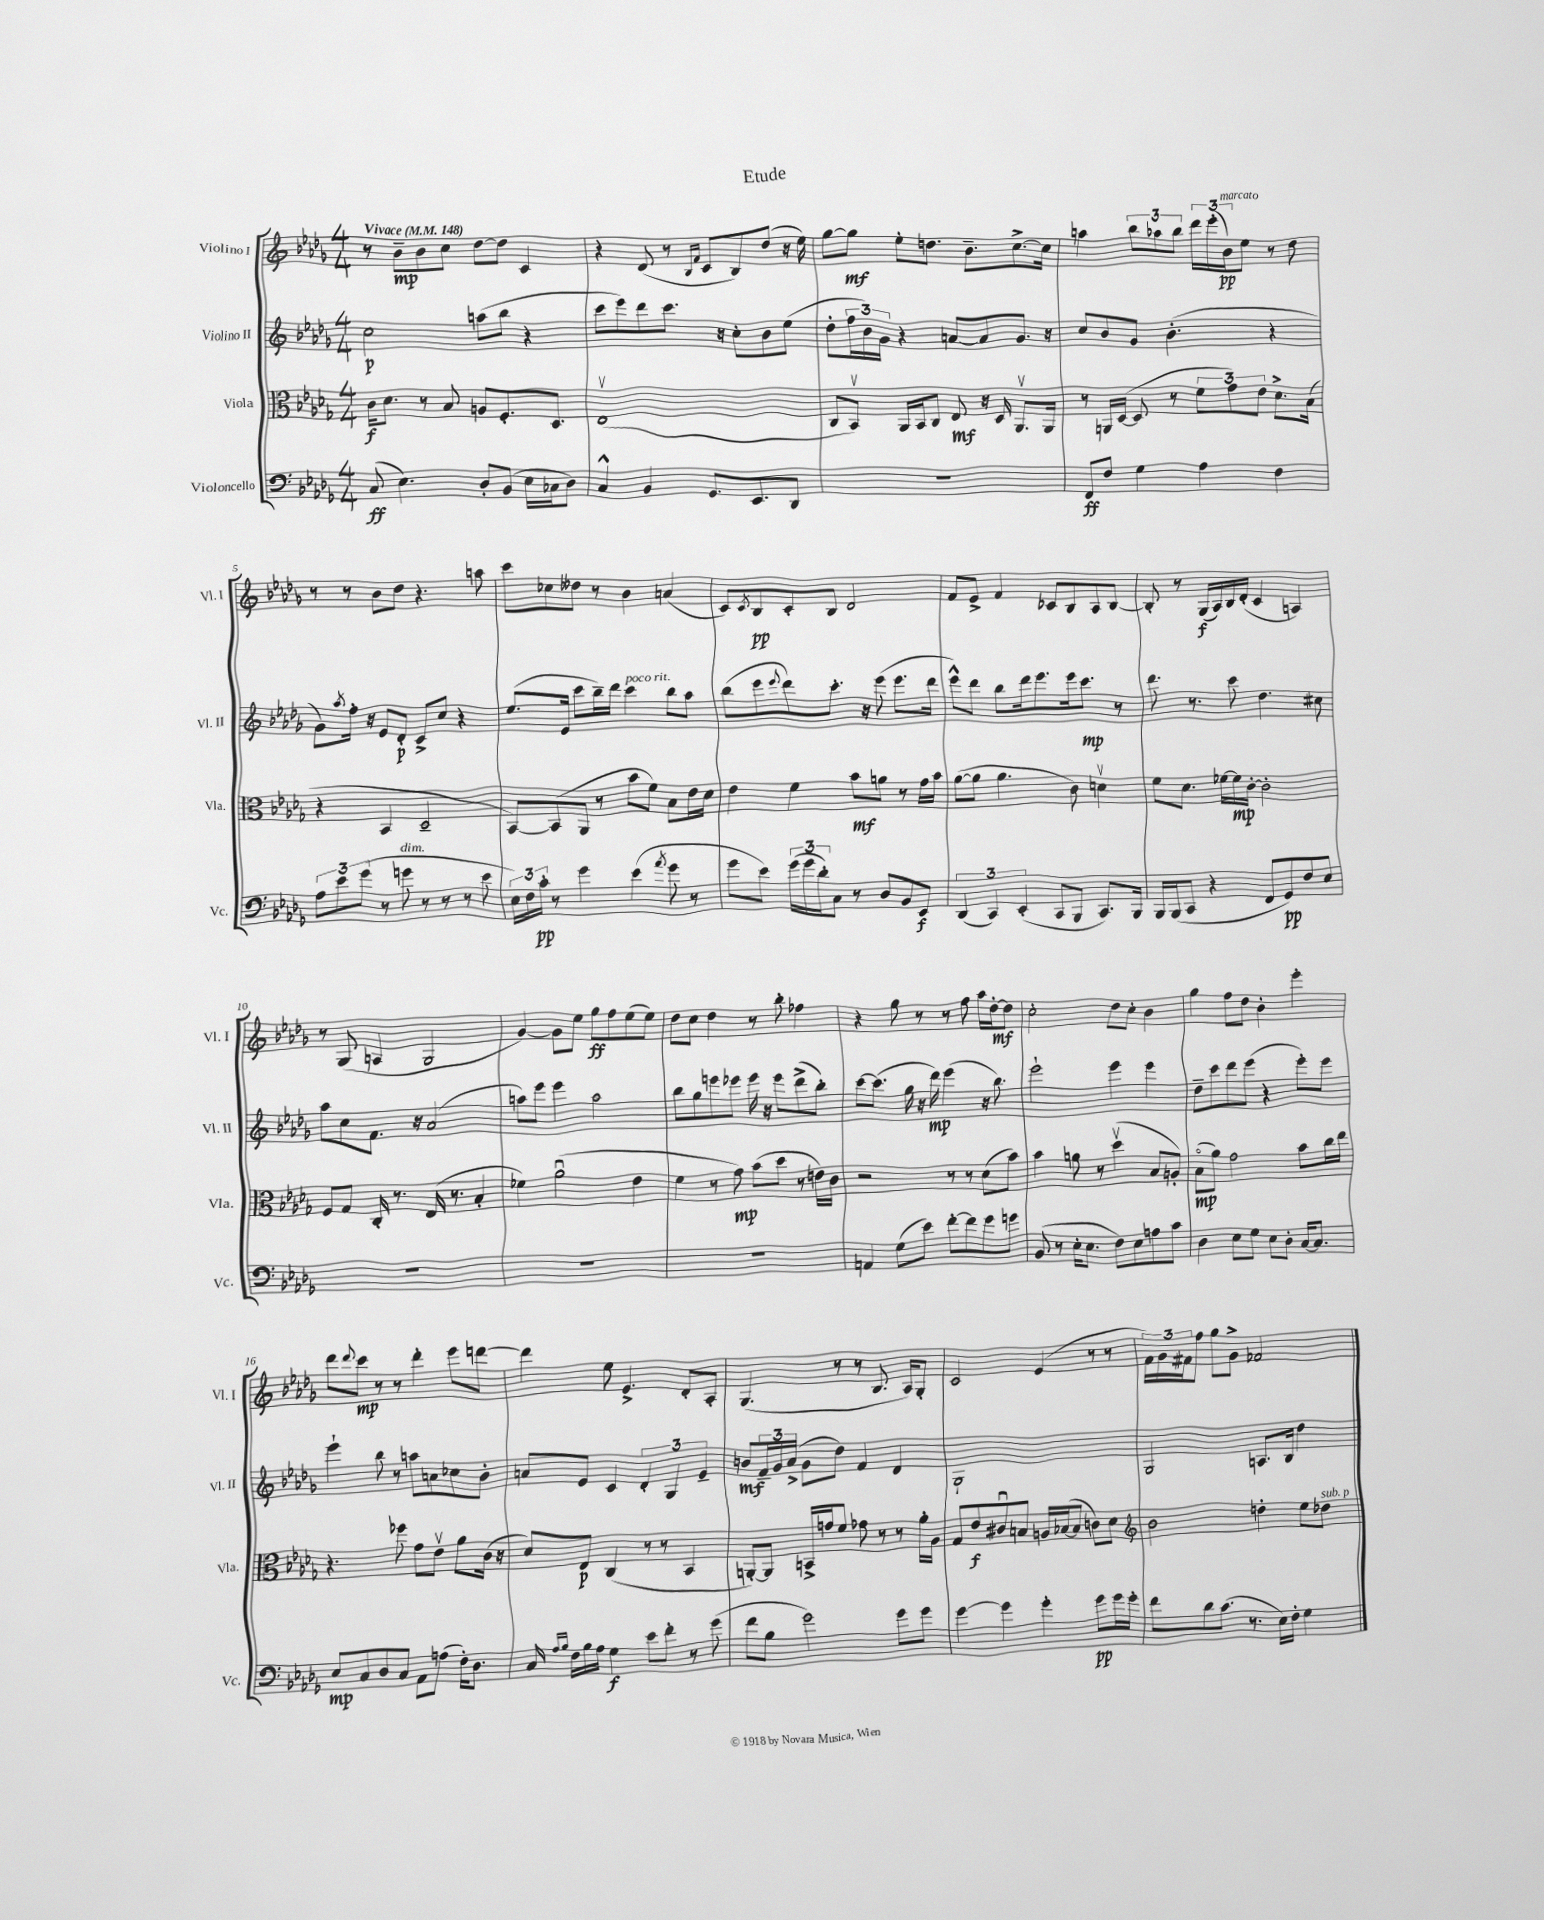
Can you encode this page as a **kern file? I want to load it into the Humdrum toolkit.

**kern	**dynam	**kern	**dynam	**kern	**dynam	**kern	**dynam
*part4	*part4	*part3	*part3	*part2	*part2	*part1	*part1
*staff4	*staff4	*staff3	*staff3	*staff2	*staff2	*staff1	*staff1
*I"Violoncello	*	*I"Viola	*	*I"Violino II	*	*I"Violino I	*
*I'Vc.	*	*I'Vla.	*	*I'Vl. II	*	*I'Vl. I	*
*clefF4	*	*clefC3	*	*clefG2	*	*clefG2	*
*k[b-e-a-d-g-]	*	*k[b-e-a-d-g-]	*	*k[b-e-a-d-g-]	*	*k[b-e-a-d-g-]	*
*M4/4	*	*M4/4	*	*M4/4	*	*M4/4	*
*MM148	*	*MM148	*	*MM148	*	*MM148	*
=1	=1	=1	=1	=1	=1	=1	=1
!	!	!	!	!	!	!LO:TX:a:B:t=Vivace	!
(8C/	ff	16c\KL	f	2cc\	p	8r	.
.	.	8.d-\J	.	.	.	.	.
4.E-\)	.	.	.	.	.	8b-~\L	mp
.	.	8r	.	.	.	8b-\	.
.	.	8B-/	.	.	.	8cc\J	.
8D-'/L	.	8An/L	.	(8aan\L	.	[8dd-\L	.
(8BB-/J	.	8.F'/	.	8bb-\J	.	8dd-\J]	.
16E-\LL	.	.	.	4r	.	4c/	.
16C-X\J	.	8.D-/J	.	.	.	.	.
8D-\J)	.	.	.	.	.	.	.
=2	=2	=2	=2	=2	=2	=2	=2
4C^^/	.	(1E-v	.	8ccc\L	.	4r	.
.	.	.	.	8eee-\)	.	.	.
4BB-/	.	.	.	8ddd-\	.	(8d-/	.
.	.	.	.	8.ccc\J	.	8r	.
.	.	.	.	.	.	16qqB-/LL	.
.	.	.	.	.	.	16qqf/JJ	.
8.GG-/L	.	.	.	.	.	8c/L	.
.	.	.	.	16r	.	.	.
.	.	.	.	8cc'\L	.	8B-/)	.
8.EE-/	.	.	.	.	.	.	.
.	.	.	.	8b-\	.	(8dd-/J	.
8DD-/J	.	.	.	(8ee-\J	.	16r	.
.	.	.	.	.	.	16ee-\)	.
=3	=3	=3	=3	=3	=3	=3	=3
1r	.	8C/L	.	8dd-'\L	.	[8gg-\L	.
.	.	8BB-v/J)	.	24ff\L	.	8gg-\J]	mf
.	.	.	.	24b-\)	.	.	.
.	.	.	.	24g-\JJ	.	.	.
.	.	16AA-/LL	.	4r	.	8ee-'\L	.
.	.	16BB-/J	.	.	.	.	.
.	.	8C/J	.	.	.	8.ddn\J	.
.	.	8E-/	mf	[8an/L	.	.	.
.	.	.	.	.	.	8.b-~\L	.
.	.	16r	.	8a/]	.	.	.
.	.	16D-/	.	.	.	.	.
.	.	8.AA-v/L	.	8.g-/J	.	[8.cc^\	.
.	.	16AA-/Jk	.	16r	.	16cc\Jk]	.
=4	=4	=4	=4	=4	=4	=4	=4
8FF/L	ff	8r	.	8cc/L	.	4aan\	.
8F/J	.	16AAn/LL	.	8b-/	.	.	.
.	.	([16D-/JJ	.	.	.	.	.
4G-\	.	8D-/]	.	8g-/J	.	12bb-\L	.
.	.	.	.	.	.	12aa-X\	.
.	.	8r	.	(4.b-'\	.	.	.
.	.	.	.	.	.	12bb-\J	.
4A-\	.	12f\L	.	.	.	24ddd-\LL	.
.	.	.	.	.	.	(24eee-'\	.
!	!	!	!	!	!	!LO:TX:a:i:t=marcato	!
.	.	12g-\)	.	.	.	24b-\J)	pp
.	.	.	.	.	.	8ee-\J	.
.	.	12e-\J	.	.	.	.	.
4F\	.	8.d-^\L	.	4r	.	8r	.
.	.	.	.	.	.	8dd-\	.
.	.	(16B-\Jk	.	.	.	.	.
!!LO:LB:g=z
=5	=5	=5	=5	=5	=5	=5	=5
12A-\L	.	4r	.	8g-\L)	.	8r	.
12e-\	.	.	.	.	.	.	.
.	.	.	.	8qaa-/	.	.	.
.	.	.	.	16ff'\Jk	.	8r	.
(12g-\J	.	.	.	.	.	.	.
.	.	.	.	16r	.	.	.
8r	.	4BB-/	.	8e-/L	.	8b-\L	.
!LO:TX:a:i:t=dim.	!	!	!	!	!	!	!
8gn\	.	.	.	8d-'/J	p	8dd-\J	.
8r	.	2D-~/	.	8c^/L	.	4.r	.
8r	.	.	.	8cc/J	.	.	.
8r	.	.	.	4r	.	.	.
8e-\	.	.	.	.	.	8aan\	.
=6	=6	=6	=6	=6	=6	=6	=6
24E-\LL)	.	[8BB-/L)	.	(8.ee-/L	.	8ccc\L	.
24F\	.	.	.	.	.	.	.
24c'\JJ	pp	.	.	.	.	.	.
8r	.	(8BB-/]	.	.	.	8cc-X\	.
.	.	.	.	16e-/Jk	.	.	.
4g-\	.	8AA-/J	.	8ccc\L	.	8dd--X\J	.
.	.	8r	.	16bb-~\L)	.	8r	.
.	.	.	.	16ddd-\JJ	.	.	.
!	!	!	!	!LO:TX:a:i:t=poco rit.	!	!	!
(4e-\	.	8b-\L	.	4ccc\	.	4b-\	.
.	.	8f\J)	.	.	.	.	.
8qa-/	.	.	.	.	.	.	.
8g-\	.	8B-\L	.	8bb-\L	.	(4an/	.
8r	.	16e-\L	.	8aa-\J	.	.	.
.	.	16d-\JJ	.	.	.	.	.
=7	=7	=7	=7	=7	=7	=7	=7
8g-\L	.	4e-\	.	(8bb-\L	.	8c/L)	.
.	.	.	.	.	.	8qc/	.
8e-\J)	.	.	.	8eee-\	.	8B-/	pp
.	.	.	.	8qqeee-/	.	.	.
(24g-\LL	.	4f\	.	8ddd-\)	.	8c'/	.
24g-\	.	.	.	.	.	.	.
24d-'\J)	.	.	.	.	.	.	.
8C\J	.	.	.	8.ccc'\J	.	8B-/J	.
8r	.	8b-\L	mf	.	.	2d-/	.
.	.	.	.	16r	.	.	.
8D-/L	.	8an\J	.	(8eee-\	.	.	.
8BB-/	.	8r	.	8.eee-\L	.	.	.
8EE-/J	f	16g-\LL	.	.	.	.	.
.	.	16b-\JJ	.	16ddd-\Jk	.	.	.
=8	=8	=8	=8	=8	=8	=8	=8
(6DD-/	.	([8a-\L	.	8eee-^^\L)	.	8f/L	.
.	.	8a-\J]	.	8ddd-\J	.	8e-^/J	.
6CC/)	.	.	.	.	.	.	.
.	.	4.a-\	.	8bb-\L	.	4f/	.
(6EE-'/	.	.	.	.	.	.	.
.	.	.	.	16ddd-\k	.	.	.
.	.	.	.	8.eee-\	.	.	.
8CC/L	.	.	.	.	.	8c-X/L	.
8BBB-/J	.	8c\)	.	16eee-\k	.	8B-/	.
.	.	.	.	8.ccc\J	mp	.	.
8.CC/L)	.	4dnv\	.	.	.	8A-/	.
.	.	.	.	8r	.	[8B-/J	.
16BBB-/Jk	.	.	.	.	.	.	.
=9	=9	=9	=9	=9	=9	=9	=9
16BBB-/LL	.	8f\L	.	8.ddd-\	.	8B-'/]	.
(16BBB-/J	.	.	.	.	.	.	.
8CC/J	.	8.d-\J	.	.	.	8r	.
.	.	.	.	8.r	.	.	.
4r	.	.	.	.	.	(16G-/LL	f
.	.	[16f-X\LL	.	.	.	16A-/)	.
.	.	16f-\]	mp	8ccc\	.	16B-/	.
.	.	[16c'\JJ	.	.	.	(16d-'/JJ	.
8FF/L	.	2c'\]	.	4.dd-\	.	4c/	.
8GG-/)	pp	.	.	.	.	.	.
8F/	.	.	.	.	.	4An/)	.
8E-/J	.	.	.	8cc#X\	.	.	.
!!LO:LB:g=z
=10	=10	=10	=10	=10	=10	=10	=10
1r	.	8F/L	.	8aa-\L	.	8r	.
.	.	8G-/J	.	8cc\	.	(8G-/	.
.	.	16C'/	.	8.f\J	.	4An/	.
.	.	8.r	.	.	.	.	.
.	.	.	.	16r	.	.	.
.	.	(16E-/	.	(2a-/	.	2G-/	.
.	.	8.r	.	.	.	.	.
.	.	4B-'/	.	.	.	.	.
=11	=11	=11	=11	=11	=11	=11	=11
1r	.	4f-X\)	.	8aan\L)	.	[4g-/)	.
.	.	.	.	8eee-\J	.	.	.
.	.	(2a-u\	.	4eee-\	.	8g-\L]	.
.	.	.	.	.	.	8ee-\J	.
.	.	.	.	2aa\	.	8gg-\L	ff
.	.	.	.	.	.	8ff\	.
.	.	4e-\	.	.	.	(8ee-\	.
.	.	.	.	.	.	8ee-\J)	.
=12	=12	=12	=12	=12	=12	=12	=12
1r	.	4f\	.	8bb-\L	.	8dd-\L	.
.	.	.	.	8gg-\	.	8cc\J	.
.	.	8r	.	8eeen\	.	4dd-\	.
.	.	8g-\)	mp	8eee-X\J	.	.	.
.	.	(8b-\L	.	16eee-\	.	8r	.
.	.	.	.	16r	.	.	.
.	.	8dd-\J	.	8eee-\L	.	8bb-'\	.
.	.	8r	.	(8ddd-^\	.	4ff-X\	.
.	.	16en\LL)	.	8bb-'\J)	.	.	.
.	.	16c\JJ	.	.	.	.	.
=13	=13	=13	=13	=13	=13	=13	=13
4AAn/	.	2r	.	[8ccc\L	.	4r	.
.	.	.	.	(8.ccc\J]	.	.	.
(8G-\L	.	.	.	.	.	8gg-\	.
.	.	.	.	16gg-\	.	.	.
8e-\J)	.	.	.	16r	.	8r	.
.	.	.	.	16ddd-\)	mp	.	.
[8f'\L	.	8r	.	(4eee-\	.	8r	.
8f\]	.	8r	.	.	.	8ff\	.
8g-\	.	(8d-\L	.	16r	.	16aa-\LL	.
.	.	.	.	8.bb-\)	.	[16dd-'\J	mf
8gn\J	.	8b-\J)	.	.	.	8dd-\J]	.
=14	=14	=14	=14	=14	=14	=14	=14
(8BB-/	.	4b-\	.	2eee-`\	.	2cc'\	.
8r	.	.	.	.	.	.	.
16E-'\KL	.	8an\	.	.	.	.	.
8.E-\J	.	.	.	.	.	.	.
.	.	8r	.	.	.	.	.
8F\L)	.	(4dd-v\	.	4eee-\	.	8dd-\L	.
8E-\	.	.	.	.	.	8cc'\J	.
8An\	.	8B-/L	.	4eee-\	.	4b-\	.
8c\J	.	8An'/J)	.	.	.	.	.
=15	=15	=15	=15	=15	=15	=15	=15
4D-\	.	(8B-\L	mp	8dd-~\L	.	4gg-\	.
.	.	8a-\J)	.	8ccc\	.	.	.
8E-\L	.	2g-\	.	8ddd-\	.	8ff\L	.
8G-\J	.	.	.	(8eee-\J	.	8dd-\J	.
8E-\L	.	.	.	4r	.	4b-'\	.
8D-'\J	.	.	.	.	.	.	.
[16C/KL	.	8b-\L	.	8eee-'\L)	.	4eee-'\	.
8.C/J]	.	.	.	.	.	.	.
.	.	16cc\L	.	8eee-\J	.	.	.
.	.	16ee-\JJ	.	.	.	.	.
!!LO:LB:g=z
=16	=16	=16	=16	=16	=16	=16	=16
8E-/L	mp	4.r	.	4eee-`\	.	8ddd-\L	.
.	.	.	.	.	.	8qqddd-/	.
8C/	.	.	.	.	.	8ccc\J	mp
8D-/	.	.	.	8bb-\	.	8r	.
8C/J	.	8ff-X\	.	8r	.	8r	.
8AA-\L	.	8g-\L	.	8aan\L	.	4ddd-'\	.
(8An\J	.	8e-v\J	.	8an\	.	.	.
16F'\KL)	.	8a-\L	.	8cc-X\	.	8eee-\L	.
8.D-\J	.	.	.	.	.	.	.
.	.	(16c\Jk	.	8b-'\J	.	[8dddn\J	.
.	.	16r	.	.	.	.	.
=17	=17	=17	=17	=17	=17	=17	=17
16C/	.	8d-/L)	.	8an/L	.	4ddd\]	.
16qqA-/LL	.	.	.	.	.	.	.
16qqB-/JJ	.	.	.	.	.	.	.
16F\LL	.	.	.	.	.	.	.
16B-\	.	8E-/J	p	8e-/J	.	.	.
16A-\JJ	.	.	.	.	.	.	.
4G-\	f	(4C/	.	4c/	.	8ee-\	.
.	.	.	.	.	.	4.e-^/	.
8e-\L	.	8r	.	6d-'/	.	.	.
8f'\J	.	8r	.	.	.	.	.
.	.	.	.	6G-/	.	.	.
8r	.	4BB-/	.	.	.	8d-'/L	.
.	.	.	.	6e-~/	.	.	.
(8g-\	.	.	.	.	.	8A-'/J	.
=18	=18	=18	=18	=18	=18	=18	=18
8f\L	.	[8AAn'/L)	.	8bn/L	mf	(4.G-/	.
8B-\J	.	8AA/J]	.	24f~/L	.	.	.
.	.	.	.	24g-/	.	.	.
.	.	.	.	(24a-^/JJ	.	.	.
2g-\)	.	16BBn^/LL	.	8g-\L	.	.	.
.	.	16gn/J	.	.	.	.	.
.	.	8f/J	.	8dd-\J)	.	8r	.
.	.	8g-X\	.	4f/	.	8r	.
.	.	8r	.	.	.	8.B-/	.
8g-\L	.	8r	.	4d-/	.	.	.
.	.	.	.	.	.	16A-/KL)	.
8g-\J	.	16a-'\LL	.	.	.	8G-'/J	.
.	.	16A-\JJ	.	.	.	.	.
=19	=19	=19	=19	=19	=19	=19	=19
[4g-\	.	8G-/L	.	1G-`	.	2c/	.
.	.	8e-/	f	.	.	.	.
4g-\]	.	8c#Xu/	.	.	.	.	.
.	.	8Bn/J	.	.	.	.	.
4g-'\	.	16An/LL	.	.	.	(4e-/	.
.	.	([16B-X/J	.	.	.	.	.
.	.	8B-/J]	.	.	.	.	.
8g-\L	pp	8cn\L)	.	.	.	8r	.
16g-\L	.	8d-\J	.	.	.	8r	.
16g-'\JJ	.	.	.	.	.	.	.
=20	=20	=20	=20	=20	=20	=20	=20
*	*	*clefG2	*	*	*	*	*
8f\L	.	2b-\	.	2G-/	.	24f\LL)	.
.	.	.	.	.	.	24g-\	.
.	.	.	.	.	.	24f#X\J	.
8d-\	.	.	.	.	.	8ff\J	.
(8.c\J	.	.	.	.	.	8gg-\L	.
.	.	.	.	.	.	8g-^\J	.
8.r	.	.	.	.	.	.	.
.	.	4ddn'\	.	8.An/L	.	2f-X/	.
16E-\LL)	.	.	.	.	.	.	.
16F'\JJ	.	.	.	16B-/Jk	.	.	.
4G-\	.	8ee-\L	.	4dd-\	.	.	.
!	!	!LO:TX:a:i:t=sub. p	!	!	!	!	!
.	.	8dd-X\J	.	.	.	.	.
==	==	==	==	==	==	==	==
*-	*-	*-	*-	*-	*-	*-	*-
